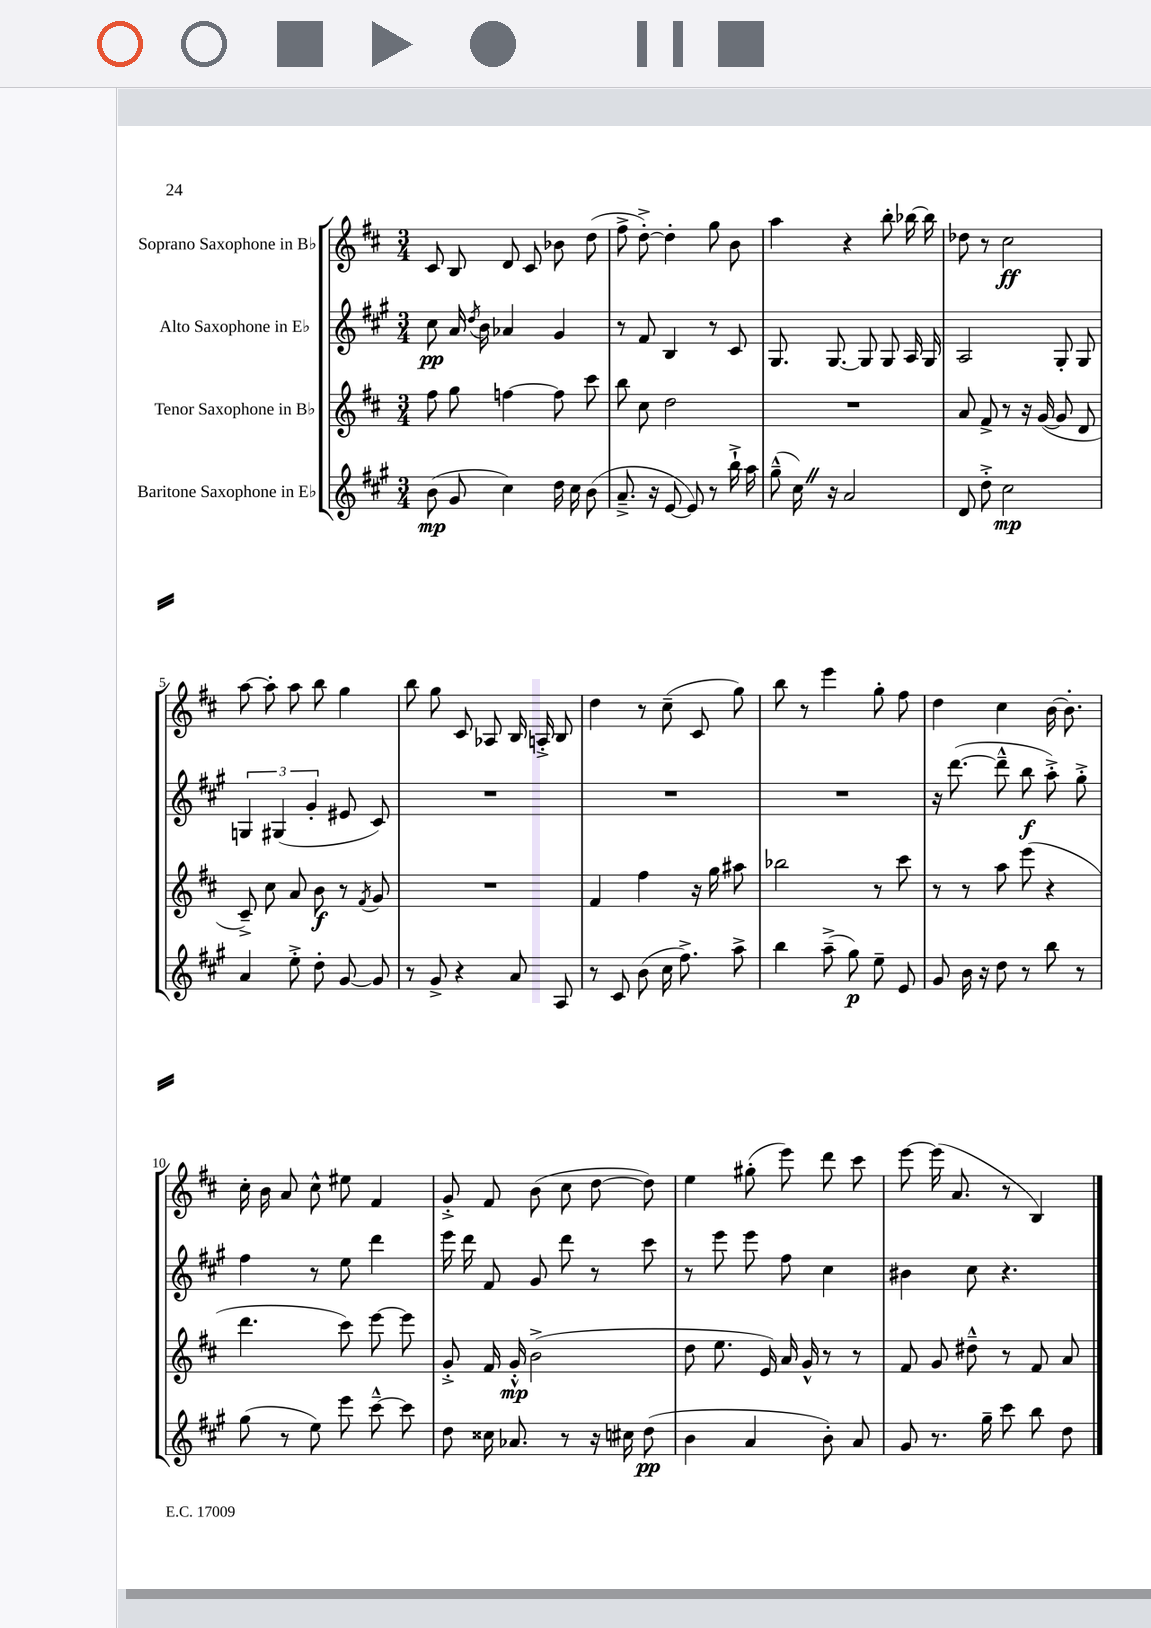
<<
\new StaffGroup <<
\new Staff = "s0" \with { instrumentName = "Soprano Saxophone in Bb" } {
    \clef treble \key d \major \numericTimeSignature \time 3/4
    \autoBeamOff cis'8 b8 d'8 cis'8 bes'8 d''8( |
    fis''8-> d''8~-.->) d''4-. g''8 b'8 |
    a''4 r4 b''8-. bes''16~ bes''16 |
    des''8 r8 cis''2\ff |
    a''8~ a''8-. a''8 b''8 g''4 |
    b''8 g''8 cis'8 aes8 b16 a16-.-> b8 |
    d''4 r8 cis''8--( cis'8 g''8) |
    b''8 r8 e'''4 g''8-. fis''8 |
    d''4 cis''4 b'16~ b'8.-. |
    cis''16-. b'16 a'8 cis''8-^ eis''8 fis'4 |
    g'8-.-> fis'8 b'8( cis''8 d''8~ d''8) |
    e''4 gis''8-.( e'''8) d'''8 cis'''8 |
    e'''8~ e'''16( a'8. r8 b4) \bar "|." |
}
\new Staff = "s1" \with { instrumentName = "Alto Saxophone in Eb" } {
    \clef treble \key a \major \numericTimeSignature \time 3/4
    \autoBeamOff cis''8\pp a'16 \acciaccatura { d''8 } b'16 aes'4 gis'4 |
    r8 fis'8 b4 r8 cis'8 |
    gis8. gis8.~ gis8 gis8 a16 gis16 |
    a2 gis8-. gis8 |
    \tuplet 3/2 { g4 gis4( gis'4-. } eis'8 cis'8) |
    R2. |
    R2. |
    R2. |
    r16 d'''8.~( d'''8---^ b''8\f a''8-.->) gis''8-.-> |
    fis''4 r8 e''8 d'''4 |
    e'''16 d'''16 fis'8 gis'8 d'''8 r8 cis'''8 |
    r8 e'''8 e'''8 fis''8 cis''4 |
    bis'4 cis''8 r4. \bar "|." |
}
\new Staff = "s2" \with { instrumentName = "Tenor Saxophone in Bb" } {
    \clef treble \key d \major \numericTimeSignature \time 3/4
    \autoBeamOff fis''8 g''8 f''4~ f''8 cis'''8 |
    b''8 cis''8 d''2 |
    R2. |
    a'8 fis'8-> r8 r16 g'16~( g'8 d'8 |
    cis'8--->) cis''8 a'8 b'8\f r8 \acciaccatura { fis'8 } g'8 |
    R2. |
    fis'4 fis''4 r16 g''16 ais''8 |
    bes''2 r8 cis'''8 |
    r8 r8 a''8 e'''8( r4 |
    d'''4. cis'''8) e'''8~ e'''8 |
    g'8-.-> fis'16 g'16-.-^\mp b'2->( |
    d''8 e''8. e'16) a'16 g'16-^ r8 r8 |
    fis'8 g'8 dis''8---^ r8 fis'8 a'8 \bar "|." |
}
\new Staff = "s3" \with { instrumentName = "Baritone Saxophone in Eb" } {
    \clef treble \key a \major \numericTimeSignature \time 3/4
    \autoBeamOff b'8\mp( gis'8 cis''4) d''16 cis''16 b'8( |
    a'8.---> r16 e'8~ e'8) r8 b''16-!-> a''16 |
    gis''8---^( cis''16) \once \override BreathingSign.text = \markup { \musicglyph "scripts.caesura.straight" } \breathe r16 a'2 |
    d'8 d''8-.-> cis''2\mp |
    a'4 e''8-.-> d''8-. gis'8~ gis'8 |
    r8 gis'8-> r4 a'8 a8 |
    r8 cis'8 b'8( cis''16 fis''8.->) a''8-> |
    b''4 a''8--->( gis''8\p) e''8-- e'8 |
    gis'8 b'16 r16 d''8 r8 b''8 r8 |
    gis''8( r8 e''8) e'''8 cis'''8~---^ cis'''8 |
    d''8 cisis''16 aes'8. r8 r16 cis''16 d''8\pp( |
    b'4 a'4 b'8-.) a'8 |
    gis'8 r8. gis''16-- cis'''8 b''8 d''8 \bar "|." |
}
>>
>>
